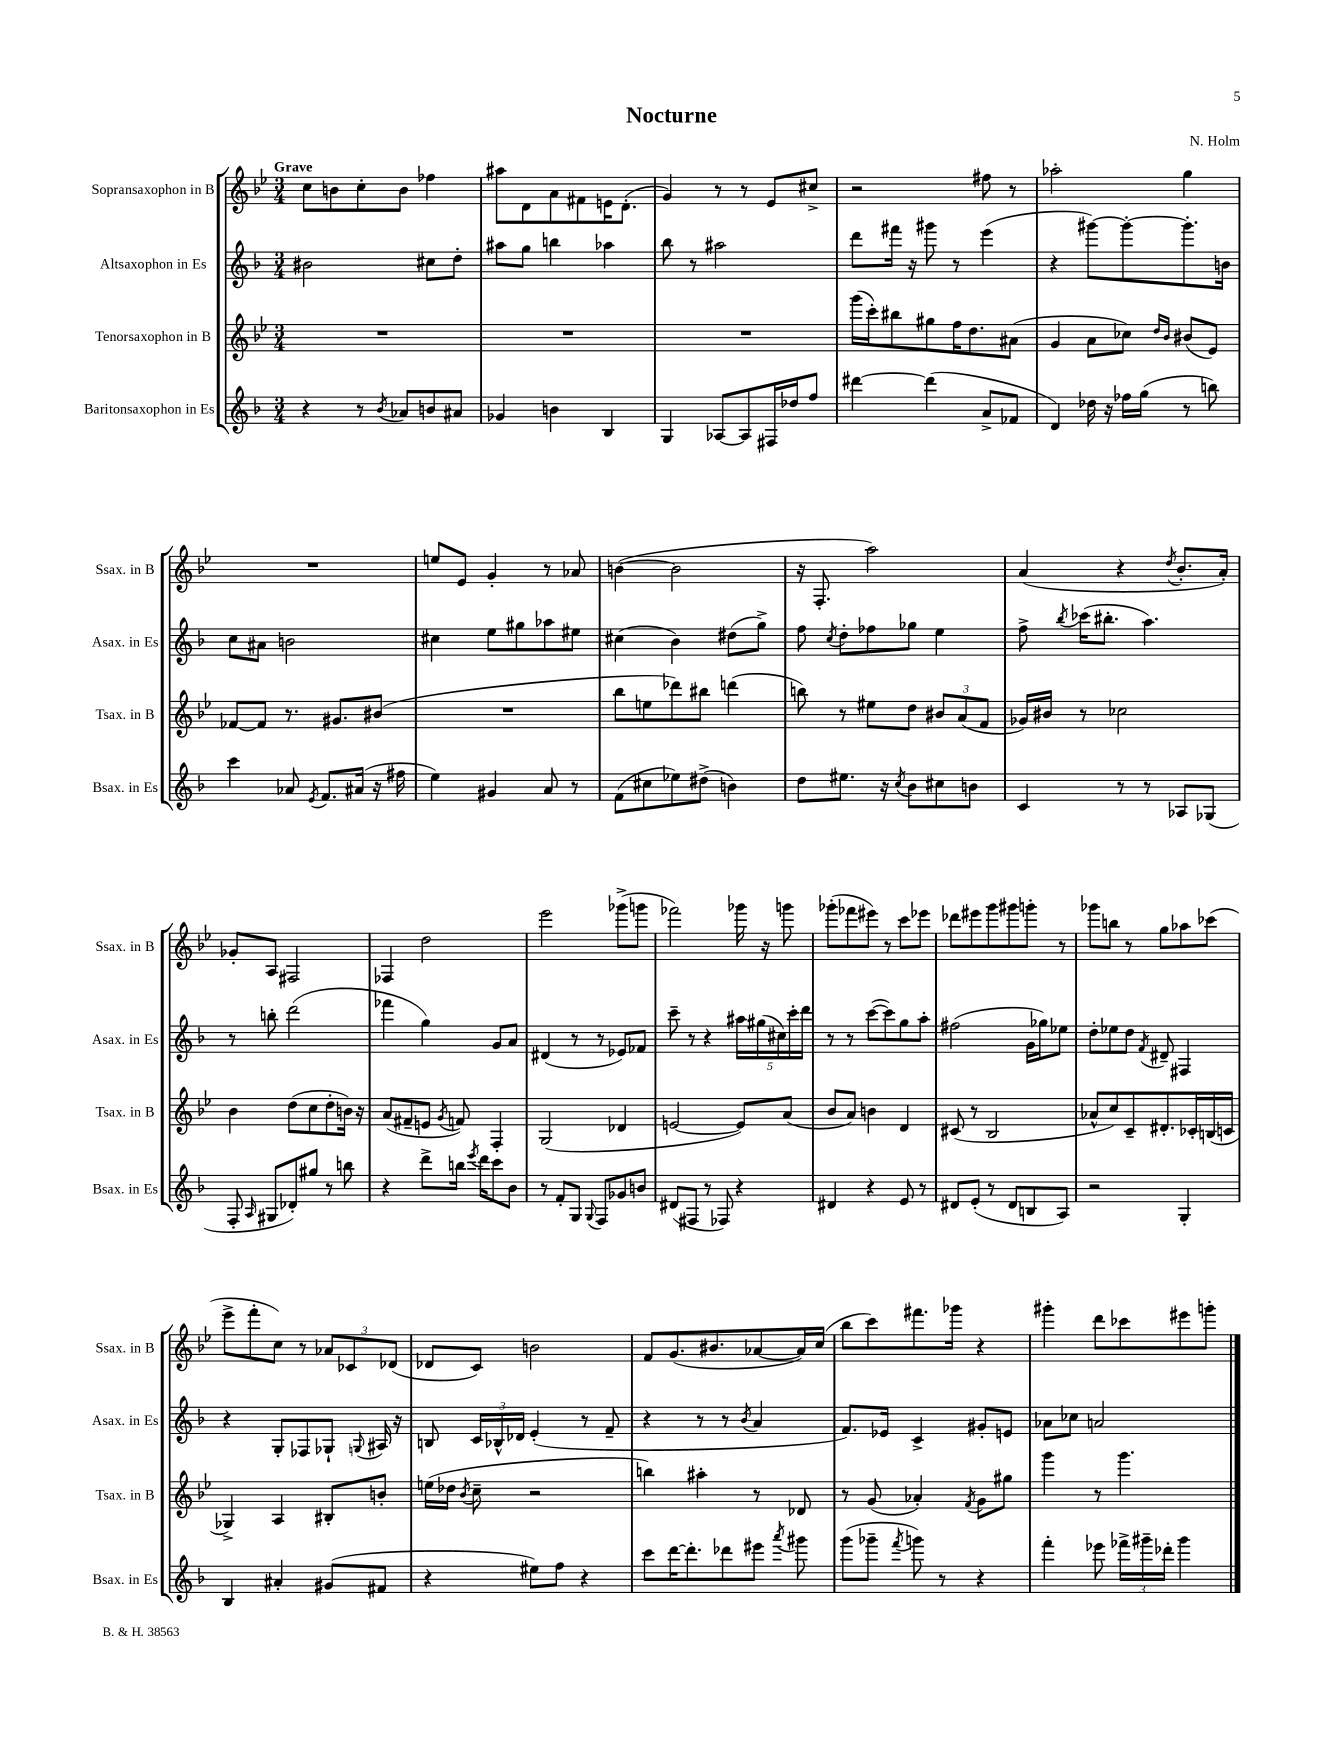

**kern	**kern	**kern	**kern
*staff4	*staff3	*staff2	*staff1
*clefG2	*clefG2	*clefG2	*clefG2
*k[b-]	*k[b-e-]	*k[b-]	*k[b-e-]
*M3/4	*M3/4	*M3/4	*M3/4
4r	2.r	2b#	8cc
.	.	.	8b
8r	.	.	8cc'
8qb-	.	.	.
8a-	.	.	8b
8b	.	8cc#	4ff-
8a#	.	8dd'	.
=	=	=	=
4g-	2.r	8aa#	8aa#
.	.	8gg	8d
4b	.	4bb	8a
.	.	.	8f#
4B-	.	4aa-	16e
.	.	.	(8.d'
=	=	=	=
4G	2.r	8bb-	4g)
.	.	8r	.
[8A-	.	2aa#	8r
8A-]	.	.	8r
16F#	.	.	8e-
16dd-	.	.	.
8ff	.	.	8cc#^
=	=	=	=
[4ddd#	(16ggg	8ddd	2r
.	16ccc')	.	.
.	8bb#	16fff#	.
.	.	16r	.
(4ddd#]	8gg#	8ggg#	.
.	16ff	8r	.
.	8.dd	.	.
8a^	.	(4eee	8ff#
8f-	(8a#	.	8r
=	=	=	=
4d)	4g	4r	2aa-'
16dd-	8a	[8ggg#)	.
16r	.	.	.
16ff-	8cc-)	8ggg#'_	.
(16gg	.	.	.
.	16qqdd	.	.
.	16qqb-	.	.
8r	(8b#	8.ggg#']	4gg
8bb)	8e-)	.	.
.	.	16b	.
=	=	=	=
4ccc	[8f-	8cc	2.r
.	8f-]	8a#	.
8a-	8.r	2b	.
8qe	.	.	.
8.f	.	.	.
.	8.g#	.	.
(16a#	.	.	.
16r	(8b#	.	.
16ff#	.	.	.
=	=	=	=
4ee)	2.r	4cc#	8ee
.	.	.	8e-
4g#	.	8ee	4g'
.	.	8gg#	.
8a	.	8aa-	8r
8r	.	8ee#	8a-
=	=	=	=
(8f	8bb-	(4cc#	([4b
8cc#	8ee	.	.
8ee-)	8ddd-)	4b-)	2b]
(8dd#^	8bb#	.	.
4b)	(4ddd	(8dd#	.
.	.	8gg^)	.
=	=	=	=
8dd	8bb)	8ff	16r
.	.	.	8.F'
.	.	8qcc	.
8.ee#	8r	8dd'	.
.	8ee#	8ff-	2aa)
16r	.	.	.
8qcc	.	.	.
8b-	8dd	8gg-	.
8cc#	12b#	4ee	.
.	(12a	.	.
8b	.	.	.
.	12f	.	.
=	=	=	=
4c	16g-)	8ff^	(4a
.	16b#	.	.
.	.	8qbb-	.
.	8r	(16ccc-	.
.	.	8.bb#'	.
8r	2cc-	.	4r
8r	.	4.aa)	.
.	.	.	8qdd
8A-	.	.	8.b-'
(8G-	.	.	.
.	.	.	16a')
=	=	=	=
8F'	4b-	8r	8g-'
16qqA	.	.	.
8G#	.	8bb'	8A
8d-')	(8dd	(2ddd	2F#
8gg#	8cc	.	.
8r	8dd'	.	.
8bb	16b)	.	.
.	16r	.	.
=	=	=	=
4r	(8a	4fff-	4F-
.	8f#~	.	.
8ddd^	8e	4gg)	2dd
.	8qg	.	.
16bb	8f)	.	.
8qeee	.	.	.
16ddd	.	.	.
8ccc	4F'	8g	.
8b-	.	8a	.
=	=	=	=
8r	(2G	(4d#	2eee-
8f'	.	.	.
8G	.	8r	.
8qqG	.	.	.
8F	.	8r	.
8g-	4d-	8e-)	(8ggg-^
8b	.	8f-	8ggg
=	=	=	=
(8d#	[2e	8ccc~	2fff-)
8F#	.	8r	.
8r	.	4r	.
8F-)	.	.	.
4r	8e])	20aa#	16ggg-
.	.	(20gg#	.
.	.	.	16r
.	.	20cc#)	.
.	(8a	.	8ggg
.	.	20ccc'	.
.	.	20ddd	.
=	=	=	=
4d#	8b-	8r	(8ggg-'
.	8a)	8r	8fff-
4r	4b	([8ccc	8eee#)
.	.	8ccc])	8r
8e	4d	8gg	8ccc
8r	.	8aa'	8eee-
=	=	=	=
8d#	(8c#	(2ff#	8ddd-
(8e'	8r	.	8eee#
8r	2B-	.	8ggg
8d#	.	.	8ggg#
8B	.	16g	8ggg'
.	.	16gg-)	.
8A)	.	8ee-	8r
=	=	=	=
2r	8a-^^	8dd'	8ggg-
.	8cc)	8ee-	8bb
.	8c~	8dd	8r
.	.	8qf	.
.	8.d#'	8d#~	8gg
4G'	.	4F#	8aa-
.	16c-'	.	.
.	(16B	.	(8ccc-
.	16c	.	.
=	=	=	=
4B-	4G-^)	4r	8eee-^
.	.	.	8fff'
4a#'	4A	8G'	8cc)
.	.	8F-	8r
(8g#	8B#'	8G-`	12a-
.	.	.	12c-
.	.	8qqG	.
8f#	8b'	16A#	.
.	.	.	(12d-
.	.	16r	.
=	=	=	=
4r	(16ee	8B	8d-
.	16dd-	.	.
.	8qb-	.	.
.	8cc~	24c	8c)
.	.	24B-^^	.
.	.	24d-	.
8ee#)	2r	(4e'	2b
8ff	.	.	.
4r	.	8r	.
.	.	8f~	.
=	=	=	=
8ccc	4bb)	4r	8f
[16ddd	.	.	(8.g
8.ddd']	.	.	.
.	4aa#'	8r	.
.	.	.	8.b#
8ddd-	.	8r	.
.	.	8qb-	.
8eee#	8r	4a	[8a-
8qaaa	.	.	.
8ggg#	8d-	.	16a-])
.	.	.	(16cc
=	=	=	=
(8ggg	8r	8.f)	8bb-
8ggg-~	(8g	.	8ccc)
.	.	16e-	.
8qfff	.	.	.
8ggg)	4a-')	4c^	8.fff#
8r	.	.	.
.	.	.	16ggg-
.	8qf	.	.
4r	8g	8g#'	4r
.	8gg#	8e	.
=	=	=	=
4fff'	4ggg	8a-	4ggg#'
.	.	8cc-	.
8eee-	8r	2a	8ddd
24fff-^	4.ggg	.	8ccc-
24ggg#~	.	.	.
24ddd-'	.	.	.
4ggg#	.	.	8eee#
.	.	.	8ggg'
==	==	==	==
*-	*-	*-	*-
